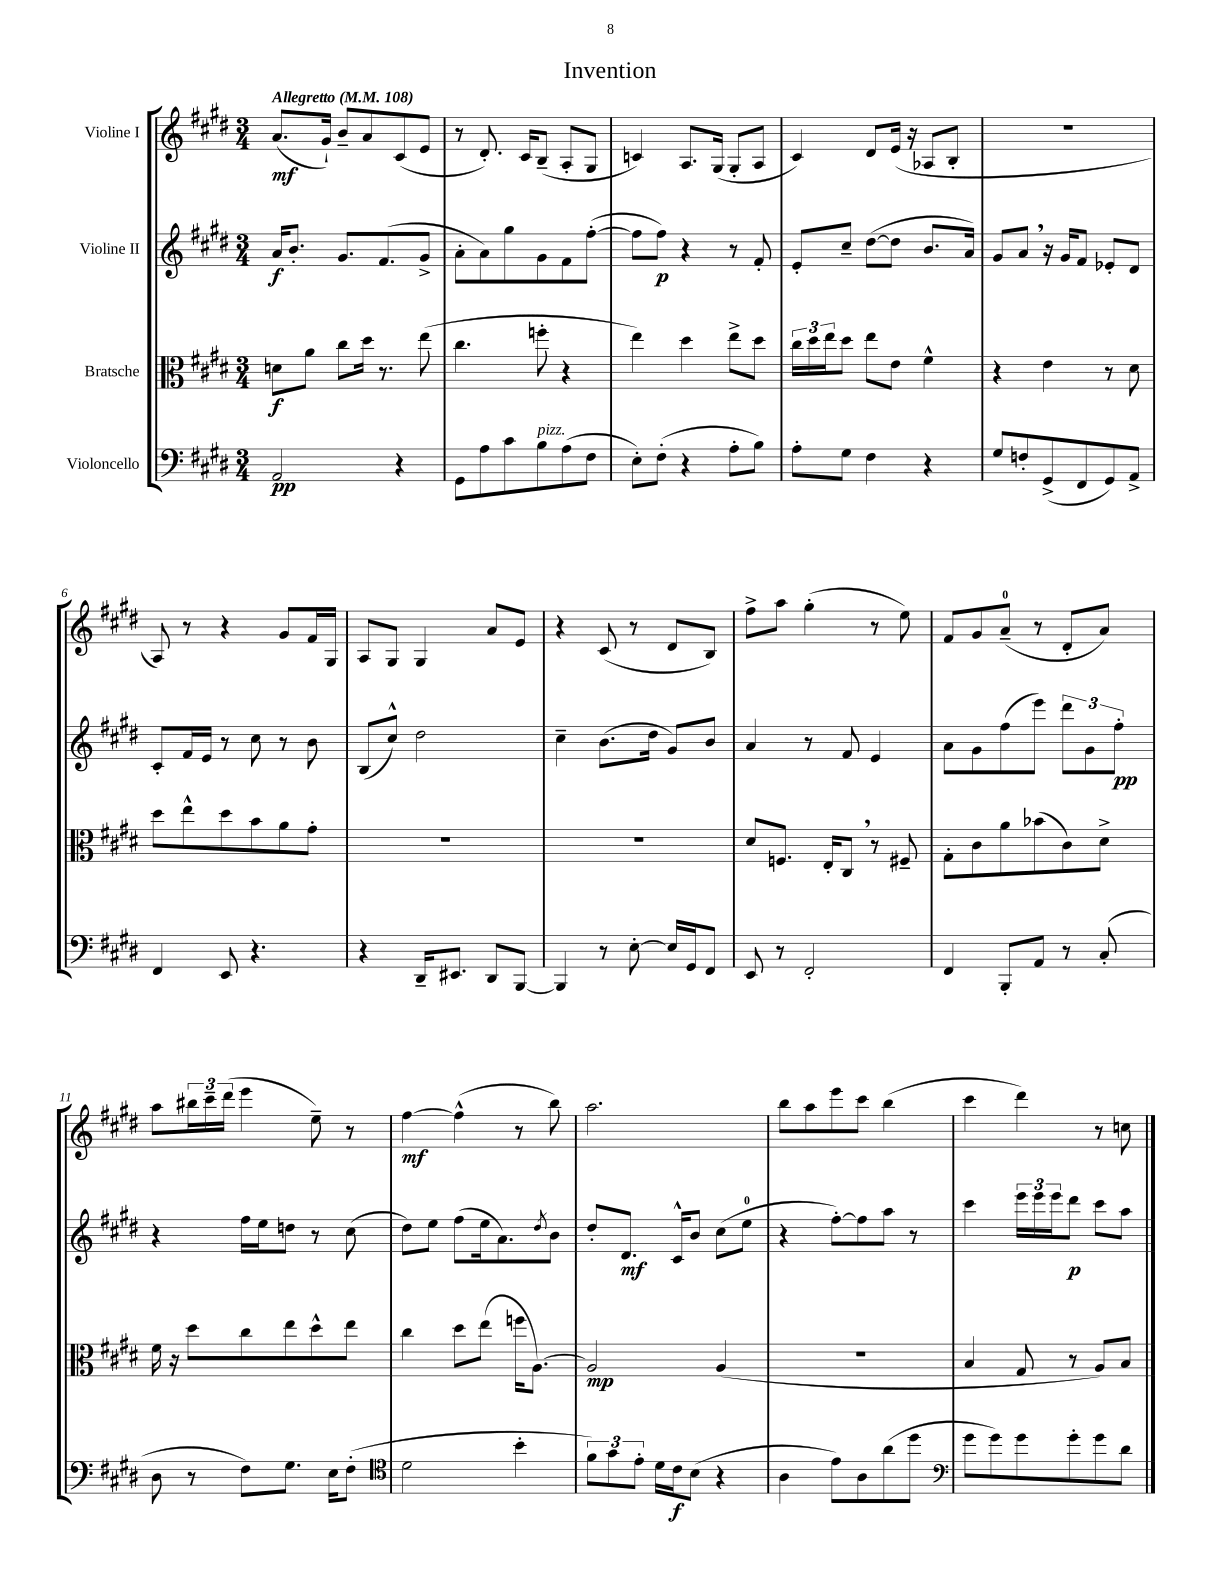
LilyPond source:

\header { title = "Invention" }
<<
\new StaffGroup <<
\new Staff = "s0" \with { instrumentName = "Violine I" } {
    \clef treble \key e \major \numericTimeSignature \time 3/4 \tempo "Allegretto" 4 = 108
    a'8.\mf( gis'16-!) b'8-- a'8 cis'8( e'8 |
    r8 dis'8.-.) cis'16 b8--( a8-. gis8 |
    c'4) a8. gis16( gis8-. a8 |
    cis'4) dis'8 e'16( r16 aes8 b8-. |
    R2. |
    a8) r8 r4 gis'8 fis'16 gis16 |
    a8 gis8 gis4 a'8 e'8 |
    r4 cis'8( r8 dis'8 b8) |
    fis''8-> a''8 gis''4-.( r8 e''8) |
    fis'8 gis'8 a'8-0--( r8 dis'8-. a'8) |
    a''8 \tuplet 3/2 { bis''16 cis'''16-- dis'''16( } e'''4 e''8--) r8 |
    fis''4~\mf fis''4-^( r8 b''8) |
    a''2. |
    b''8 a''8 e'''8 cis'''8 b''4( |
    cis'''4 dis'''4) r8 c''8 \bar "|." |
}
\new Staff = "s1" \with { instrumentName = "Violine II" } {
    \clef treble \key e \major \numericTimeSignature \time 3/4
    a'16\f b'8.-. gis'8. fis'8.( gis'8-> |
    a'8-. a'8) gis''8 gis'8 fis'8 fis''8~-.( |
    fis''8 fis''8\p) r4 r8 fis'8-. |
    e'8-. cis''8-- dis''8~( dis''8 b'8. a'16) |
    gis'8 a'8 \breathe r16 gis'16 fis'8 ees'8-. dis'8 |
    cis'8-. fis'16 e'16 r8 cis''8 r8 b'8 |
    b8( cis''8-^) dis''2 |
    cis''4-- b'8.( dis''16 gis'8) b'8 |
    a'4 r8 fis'8 e'4 |
    a'8 gis'8 fis''8( e'''8) \tuplet 3/2 { dis'''8 gis'8 fis''8-.\pp } |
    r4 fis''16 e''16 d''8 r8 cis''8( |
    dis''8) e''8 fis''8( e''16 a'8.) \acciaccatura { dis''8 } b'8 |
    dis''8-. dis'8.\mf cis'16-^ b'8 cis''8( e''8-0 |
    r4 fis''8~-.) fis''8 a''8 r8 |
    cis'''4 \tuplet 3/2 { e'''16 e'''16 e'''16 } dis'''8\p cis'''8 a''8 \bar "|." |
}
\new Staff = "s2" \with { instrumentName = "Bratsche" } {
    \clef alto \key e \major \numericTimeSignature \time 3/4
    d'8\f a'8 cis''8 dis''16 r8. e''8( |
    cis''4. f''8-. r4 |
    e''4) dis''4 e''8-> dis''8 |
    \tuplet 3/2 { cis''16 dis''16 e''16 } dis''8 e''8 e'8 fis'4-^ |
    r4 e'4 r8 dis'8 |
    dis''8 e''8-^ dis''8 b'8 a'8 gis'8-. |
    R2. |
    R2. |
    dis'8 f8. e16-. cis8 \breathe r8 fis8-- |
    gis8-. cis'8 a'8 bes'8( cis'8) dis'8-> |
    fis'16 r16 dis''8 cis''8 e''8 dis''8-^ e''8 |
    cis''4 dis''8 e''8( f''16 a8.~) |
    a2\mp a4( |
    R2. |
    b4 gis8 r8 a8) b8 \bar "|." |
}
\new Staff = "s3" \with { instrumentName = "Violoncello" } {
    \clef bass \key e \major \numericTimeSignature \time 3/4
    a,2\pp r4 |
    gis,8 a8 cis'8 b8^\markup { \italic "pizz." } a8( fis8 |
    e8-.) fis8-.( r4 a8-. b8) |
    a8-. gis8 fis4 r4 |
    gis8 f8-. gis,8->( fis,8 gis,8) a,8-> |
    fis,4 e,8 r4. |
    r4 dis,16-- eis,8. dis,8 b,,8~ |
    b,,4 r8 e8~-. e16 gis,16 fis,8 |
    e,8 r8 fis,2-. |
    fis,4 b,,8-. a,8 r8 cis8-.( |
    dis8 r8 fis8) gis8. e16 fis8-.( |
    \clef tenor dis'2 b'4-. |
    \tuplet 3/2 { fis'8) gis'8 e'8-. } dis'16 cis'16\f b8( r4 |
    a4 e'8) a8 a'8( dis''8 |
    \clef bass gis'8 gis'8) gis'8 gis'8-. gis'8 dis'8 \bar "|." |
}
>>
>>
